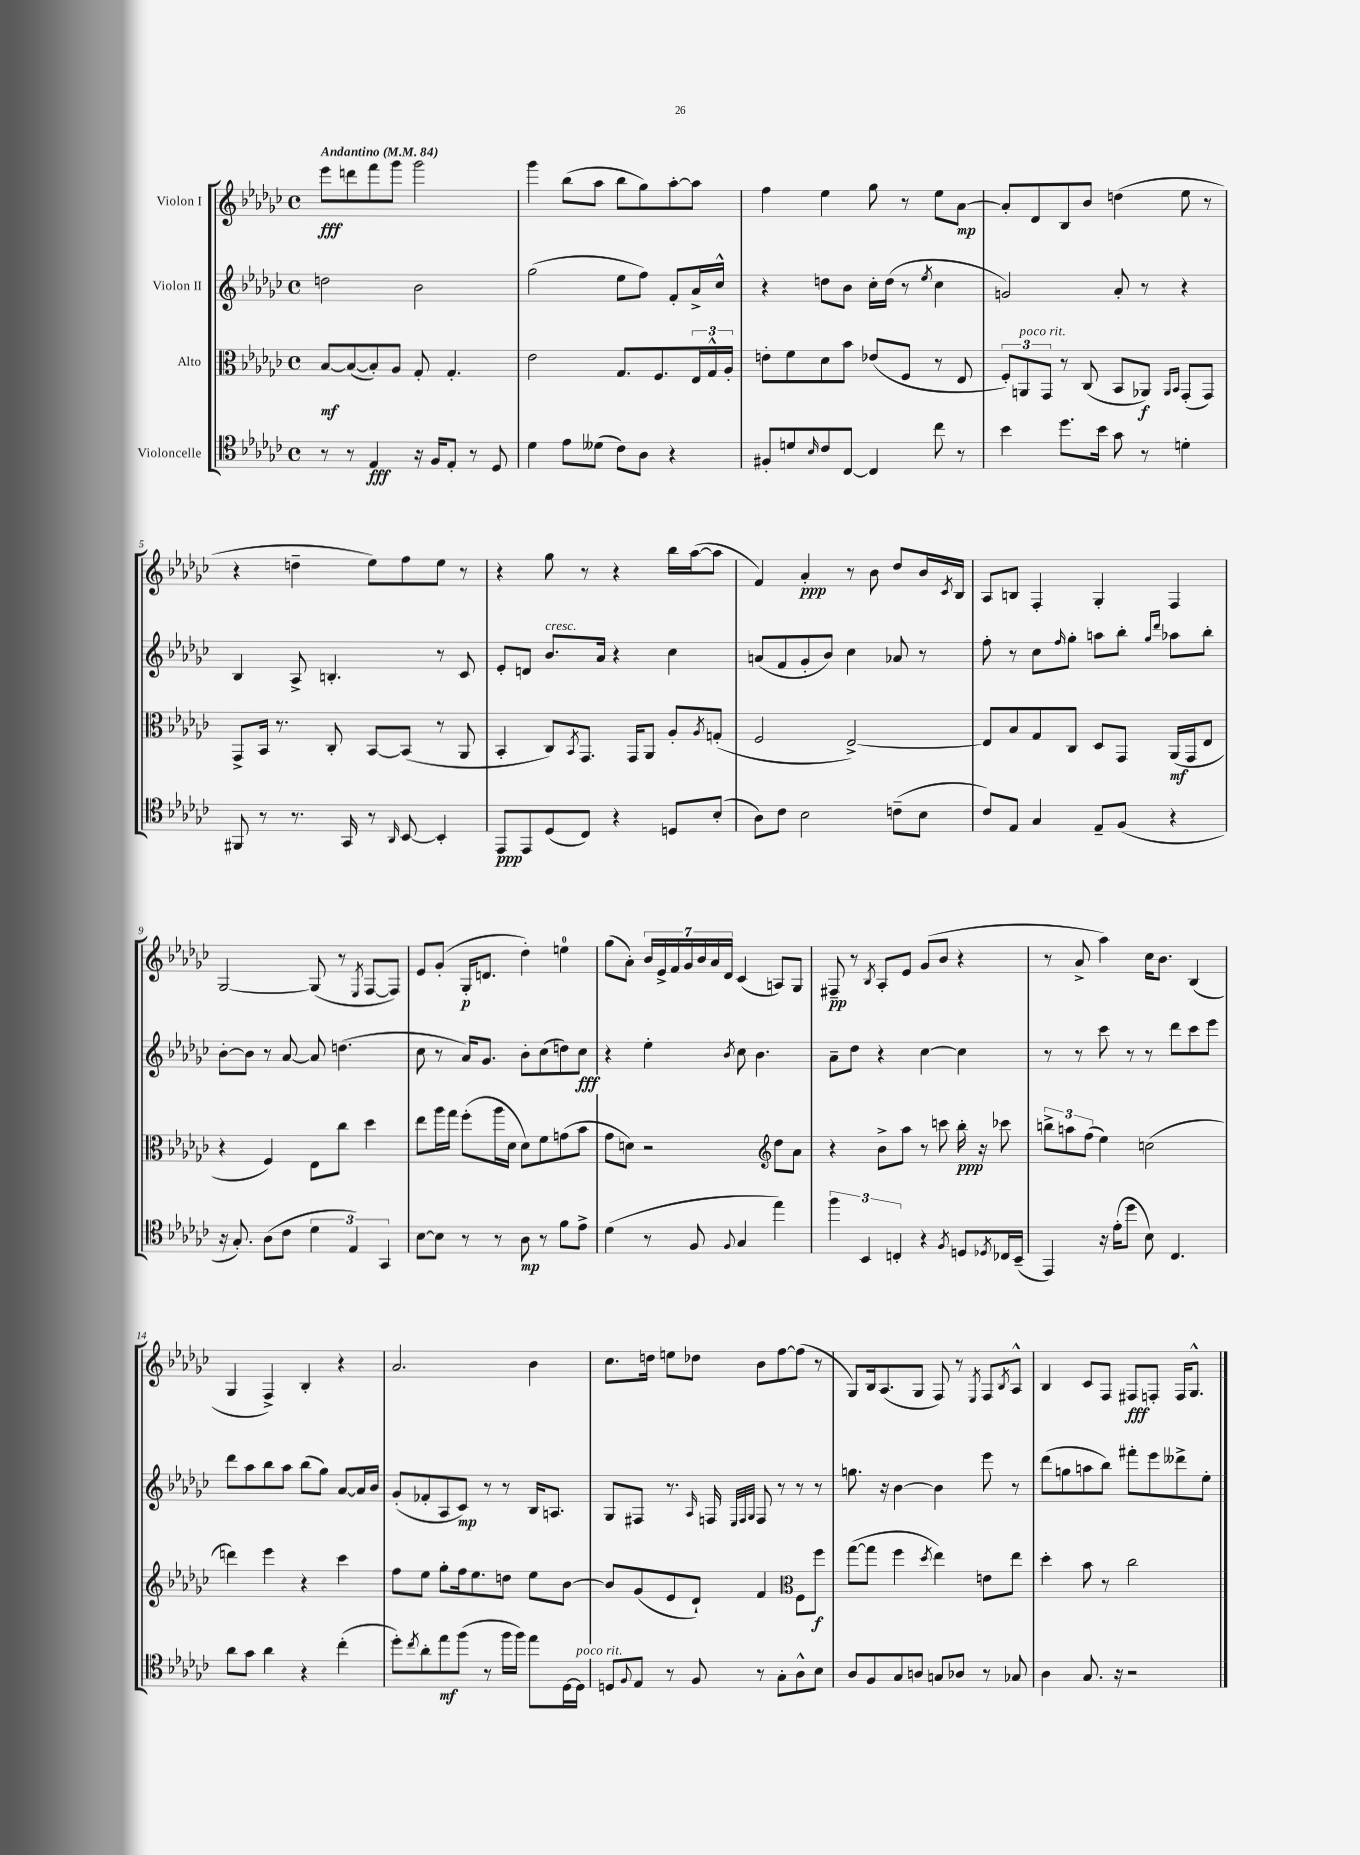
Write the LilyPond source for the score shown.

<<
\new StaffGroup <<
\new Staff = "s0" \with { instrumentName = "Violon I" } {
    \clef treble \key ges \major \defaultTimeSignature \time 4/4 \tempo "Andantino" 4 = 84
    ees'''8\fff d'''8 f'''8 ges'''8 ges'''2 |
    ges'''4 bes''8( aes''8 bes''8 ges''8) aes''8~-. aes''8 |
    f''4 ees''4 ges''8 r8 ees''8 aes'8~\mp |
    aes'8-. des'8 bes8 bes'8 d''4( ees''8 r8 |
    r4 d''4-- ees''8) f''8 ees''8 r8 |
    r4 ges''8 r8 r4 bes''16 aes''16~( aes''8 |
    f'4) aes'4-.\ppp r8 bes'8 des''8 bes'16 \acciaccatura { ces'8 } bes16 |
    aes8 b8 f4-. ges4-. f4 |
    ges2~ ges8( r8 \acciaccatura { ees8 } f8~ f8) |
    ees'8 ges'8-.( ges16-.\p d'8. des''4-.) e''4-0 |
    ges''8( aes'8-.) \tuplet 7/4 { bes'16 ees'16-> f'16 ges'16 bes'16 aes'16 des'16 } ces'4( a8) ges8 |
    fis8--\pp r8 \acciaccatura { bes8 } aes8-. ees'8 ges'8( bes'8 r4 |
    r8 aes'8-> aes''4) ces''16 bes'8. bes4( |
    ges4 f4->) bes4-. r4 |
    aes'2. bes'4 |
    ces''8. d''16 e''8 des''8 bes'8 f''8~ f''8( r8 |
    ges8) bes16 aes8.( ges8 f8) r8 \acciaccatura { ees8 } f8 \acciaccatura { bes8 } aes8-^ |
    bes4 ces'8 f8 fis8\fff f8-. f16 ges8.-^ \bar "|." |
}
\new Staff = "s1" \with { instrumentName = "Violon II" } {
    \clef treble \key ges \major \defaultTimeSignature \time 4/4
    d''2 bes'2 |
    ges''2( ees''8 f''8) f'8-. aes'16-> ces''16-^ |
    r4 d''8 bes'8 ces''16-. d''16( r8 \acciaccatura { ees''8 } ces''4 |
    g'2) aes'8-. r8 r4 |
    bes4 aes8-> b4.-. r8 ces'8 |
    ees'8-. d'8 bes'8.^\markup { \italic "cresc." } aes'16 r4 ces''4 |
    a'8( f'8 ges'8-. bes'8) ces''4 aes'8 r8 |
    f''8-. r8 ces''8 \grace { f''16 } ges''8-. a''8 bes''8-. \grace { ges''16 des'''16 } aes''8 bes''8-. |
    bes'8~-. bes'8 r8 aes'8~ aes'8 d''4.( |
    ces''8 r8 aes'16) ges'8. bes'8-. ces''8( d''8) ces''8\fff |
    r4 ees''4-. \acciaccatura { bes'8 } ces''8 bes'4. |
    aes'8-- des''8 r4 ces''4~ ces''4 |
    r8 r8 ces'''8 r8 r8 des'''8 ces'''8 ees'''8 |
    des'''8 aes''8 bes''8 aes''8 bes''8( ges''8) aes'8~ aes'16 bes'16 |
    ges'8-.( fes'8-. aes8 ces'8\mp) r8 r8 bes16 a8. |
    ges8 fis8 r8. \grace { aes16 } f16 \grace { ees32 f32 ges32 } f8 r8 r8 r8 |
    g''8. r16 bes'4~ bes'4 ees'''8 r8 |
    des'''8( g''8 a''8 bes''8) fis'''8-. ees'''8 deses'''8-> ees''8-. \bar "|." |
}
\new Staff = "s2" \with { instrumentName = "Alto" } {
    \clef alto \key ges \major \defaultTimeSignature \time 4/4
    bes8~\mf bes8~( bes8-.) aes8 ges8-. ges4.-. |
    ees'2 ges8. f8. \tuplet 3/2 { ees16 ges16-^ aes16-. } |
    e'8-. f'8 des'8 bes'8 ees'8( f8 r8 ees8 |
    \tuplet 3/2 { f8-.) a,8^\markup { \italic "poco rit." } ges,8 } r8 ces8( bes,8 aes,8\f) \grace { aes,16 bes,16 } ges,8-.( ges,8) |
    ges,8-> bes,16 r8. ces8-. bes,8~ bes,8( r8 aes,8 |
    bes,4-. ces8) \acciaccatura { bes,8 } ges,8. ges,16 aes,8 aes8-. \acciaccatura { aes8 } g8-.( |
    f2 ees2~->) |
    ees8 bes8 ges8 ces8 des8 ges,8 aes,16\mf( ges,16 ees8 |
    r4 f4) ees8 ces''8 des''4 |
    ees''8 aes''16 ges''16 f''8-.( aes''16 des'16 des'8) f'8 g'8( bes'8 |
    ges'8 d'8) r2 \clef treble des''8 aes'8 |
    r4 bes'8-> aes''8 r8 c'''8 bes''16-.\ppp r16 ces'''8 |
    \tuplet 3/2 { b''8-> a''8 f''8( } ees''4) c''2( |
    d'''4) ees'''4 r4 ces'''4 |
    f''8 ees''8 ges''8-. f''16 ees''8. d''8 ees''8 bes'8~ |
    bes'8 ges'8( ees'8 des'8-!) f'4 \clef alto f8 f''8\f |
    ges''8~( ges''8 f''4 \acciaccatura { des''8 } ees''4) e'8 ees''8 |
    des''4-. bes'8 r8 ces''2 \bar "|." |
}
\new Staff = "s3" \with { instrumentName = "Violoncelle" } {
    \clef tenor \key ges \major \defaultTimeSignature \time 4/4
    r8 r8 ees4\fff r16 f16 ees8-. r8 des8 |
    des'4 ees'8 deses'8( ces'8) aes8 r4 |
    fis8-. d'8 \grace { bes16 } ces'8 ces8~ ces4 ces''8 r8 |
    bes'4 des''8. bes'16 ges'8 r8 d'4-. |
    fis,8 r8 r8. ges,16 r8 \grace { aes,16 } bes,8~ bes,4-. |
    ees,8\ppp ees,8 des8( ces8) r4 d8 bes8-.( |
    aes8) ces'8 bes2 c'8--( bes8 |
    ces'8) ees8 ges4 ees8-- f8( r4 |
    r16 ges8.-.) aes8( ces'8 \tuplet 3/2 { des'4 ees4) ges,4 } |
    bes8~ bes8 r8 r8 aes8\mp r8 f'8 ees'8-> |
    des'4( r8 f8 \appoggiatura { f8 } ges4 ees''4) |
    \tuplet 3/2 { f''4 bes,4 c4-. } r4 \acciaccatura { f8 } d8 \acciaccatura { des8 } ces16 bes,16--( |
    ees,4) r16 ees'16-.( des''8 bes8) ces4. |
    aes'8 ges'8 aes'4 r4 ces''4-.( |
    des''8-.) \acciaccatura { ces''8 } aes'8-. ees''8\mf f''8( r8 f''16 f''16) ees''8 des16~ des16^\markup { \italic "poco rit." } |
    d8 \appoggiatura { f8 } ees8 r8 f8 r8 ges8-. aes8-^ bes8 |
    aes8 f8 ges8 a8 g8 aes8 r8 ges8 |
    aes4 ges8. r16 r2 \bar "|." |
}
>>
>>
